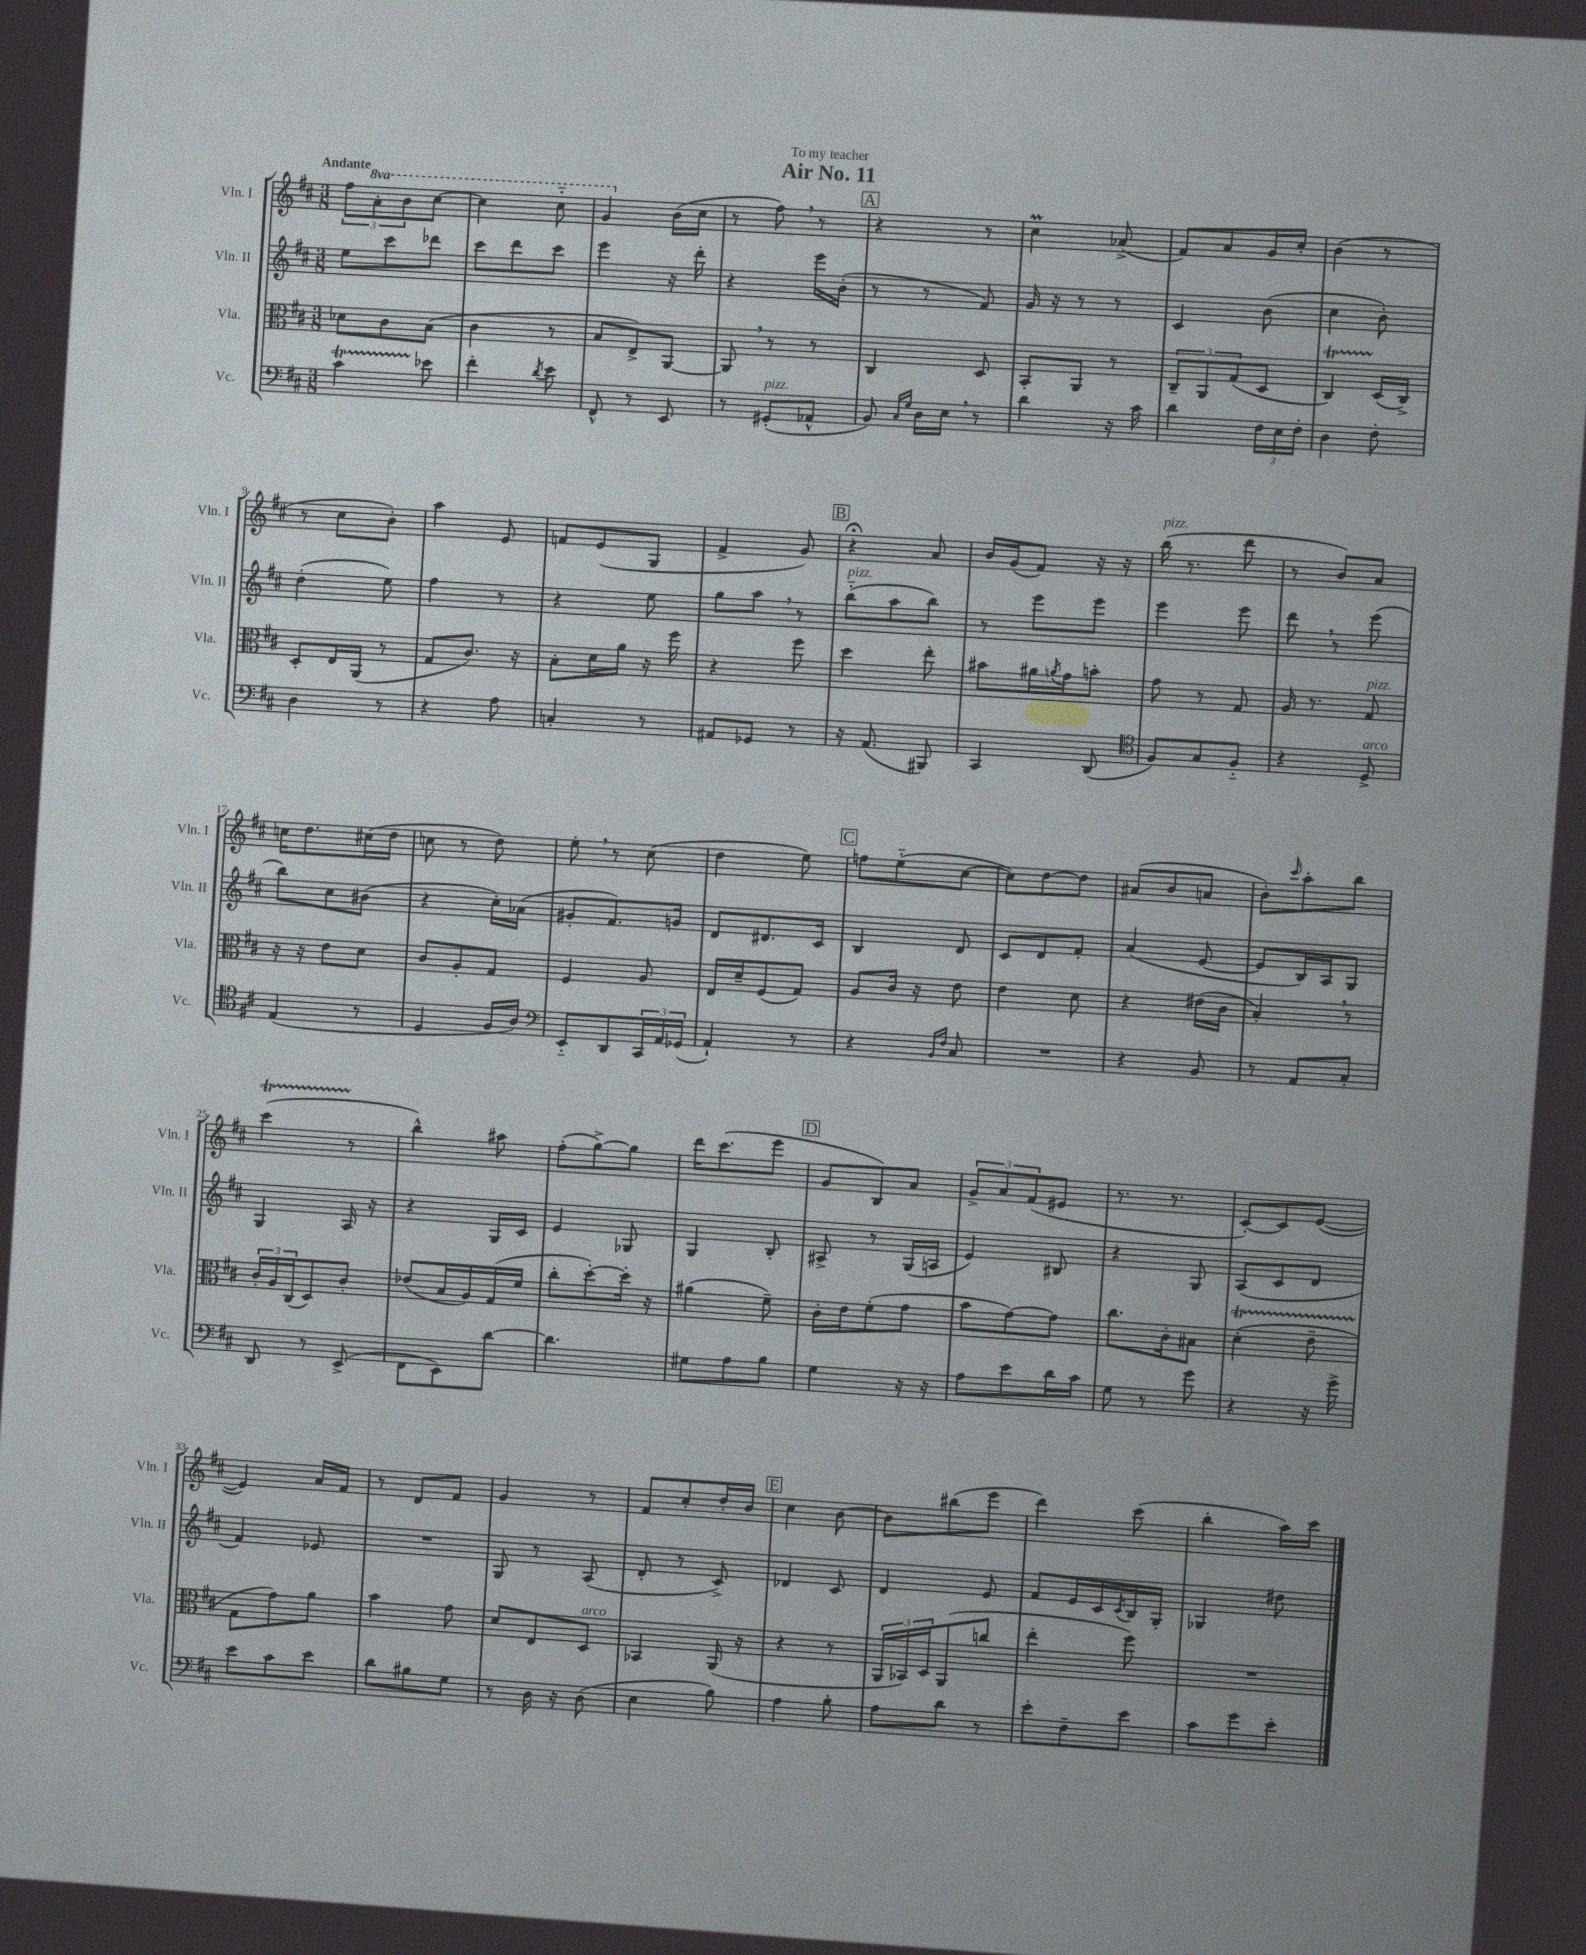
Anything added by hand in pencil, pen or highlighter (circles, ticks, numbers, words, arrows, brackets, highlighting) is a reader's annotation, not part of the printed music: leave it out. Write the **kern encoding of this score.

**kern	**kern	**kern	**kern
*staff4	*staff3	*staff2	*staff1
*clefF4	*clefC3	*clefG2	*clefG2
*k[f#c#]	*k[f#c#]	*k[f#c#]	*k[f#c#]
*M3/8	*M3/8	*M3/8	*M3/8
4c#\	8d-\L	8ee\L	12ff#\L
.	.	.	12aa'\
.	8c#\	8ccc#\	.
.	.	.	12bb\
8e-\	(8B\J	8ddd-\J	[8ccc#\J
=	=	=	=
4f#'\	4c#\	8ccc#\L	4ccc#\]
.	.	8ddd\	.
8qd/	.	.	.
8e\	8r	8ccc#\J	8ccc#'~\
=	=	=	=
8FF#^^/	8B/L	4eee\	4gg/
8r	8E^/)	.	.
8EE/	[8AA/J	16r	(16b\LL
.	.	16ddd'\	16cc#\JJ
=	=	=	=
8r	8AA/]	4r	8r
(8GG#'/L	8r	.	8ff#\)
8AA-^^/J	8r	16eee\LL	8r
.	.	(16b'\JJ	.
=	=	=	=
8BB/)	4C#/	8r	4r
16qqC#/LL	.	.	.
16qqG/JJ	.	.	.
16D\LL	.	8r	.
16E\JJ	.	.	.
8r	8D/	8f#/)	8r
=	=	=	=
4d\	8BB'/L	16g/	4cc#\
.	.	16r	.
.	8AA/J	8r	.
16r	8r	8r	(8a-^/
16c#\	.	.	.
=	=	=	=
4d\	12C#~/L	4c#/	8f#/L)
.	12AA/	.	.
.	.	.	8a/
.	(12G/	.	.
24F#\LL	8D/J	(8b\	16g/L
24E\	.	.	.
.	.	.	16cc#'/JJ
24F#'\JJ	.	.	.
=	=	=	=
4D\	4C#/)	4cc#\	(4b\
8F#'\	(16D/LL	8b'\)	8r
.	16C#^/JJ)	.	.
=	=	=	=
4D\	8D'/L	(4dd'\	8r
.	16E/L	.	8cc#\L
.	(16AA/JJ	.	.
8r	8r	8ee\)	8b'\J)
=	=	=	=
4r	8G/L	4ff#\	4aa\
.	8.c#/J)	.	.
8A\	.	8r	8e/
.	16r	.	.
=	=	=	=
4C'/	8B'\L	4r	8f/L
.	16d\L	.	(8e/
.	16a\JJ	.	.
8r	16r	8ee\	8G/J
.	16ff#\	.	.
=	=	=	=
8AA#/L	4r	8gg\L	4f#^/
8GG-/J	.	8aa\J	.
8r	8ff#\	8r	8g/)
=	=	=	=
16r	4dd\	(8bb'~\L	4r;
(8.AA/	.	.	.
.	.	8aa\	.
8BBB#/)	8ee'\	8bb\J)	8a/
=	=	=	=
4CC#/	8b#\L	8r	16b/LL
.	.	.	(16g/J
.	16a#\L	8eee\L	8f#/J)
.	8qa/	.	.
.	16g\J	.	.
(8DD/	8b'\J	8eee\J	16r
.	.	.	16r
=	=	=	=
*clefC4	*	*	*
8F#/L)	8g\	4eee\	(16bb\
.	.	.	8.r
8G/	8r	.	.
8F#'~/J	8G/	8eee\	8ddd\
=	=	=	=
4r	16A/	8ddd\	8r
.	8.r	.	.
.	.	8r	8b/L)
8D^/	8G/	(8eee\	8a/J
=	=	=	=
(4E/	16r	8bb\L)	16cc\LK
.	16r	.	8.dd\
.	8e\L	8cc#\	.
8r	8d\J	(8b#\J	(16cc#\L
.	.	.	16dd\JJ
=	=	=	=
4D/	8c#/L	4r	8cc\
.	8A'/	.	8r
16F#/LL	8G/J	16cc#'\LL)	8dd\)
16A/JJ)	.	(16a-\JJ	.
=	=	=	=
*clefF4	*	*	*
8EE'~/L	4F#/	8g#'/L	8ee'\
8DD/	.	8.f#/)	8r
24CC#/L	8A/	.	(8cc#\
24AA/	.	.	.
.	.	16g/Jk	.
(24GG-/JJ	.	.	.
=	=	=	=
4AA`/)	16E/LL	8d/L	4dd\
.	16d~/J	.	.
.	(8F#/	8.d#/	.
8r	8G/J)	.	8ee\)
.	.	16c#/Jk	.
=	=	=	=
4r	8A/L	4B/	8ff\L
.	16c#/Jk	.	(8ee'~\
.	16r	.	.
16qqBB/LL	.	.	.
16qqF#/JJ	.	.	.
8C#/	8e\	8d/	[8cc#\J
=	=	=	=
4.r	4e\	8c#/L	8cc#\]L)
.	.	8d/	[8dd\
.	8d\	8f#'/J	8dd\]J
=	=	=	=
4r	4r	(4a/	(8a#/L
.	.	.	8b/
8BB/	(16e#\LL	[8e/	8a/J
.	16c#\JJ	.	.
=	=	=	=
8r	4B'/)	8e/]L	8b'\L)
.	.	.	16qqccc#/
8AA/L	.	16B/L)	8aa'\
.	.	16A/J	.
8C#'/J	8r	8G/J	8bb\J
=	=	=	=
8DD/	24c#'/LL	4G/	(4ccc#\
.	24A/	.	.
.	(24C#/J	.	.
8r	8D/)	.	.
(8EE^/	8c#'/J	16A/	8r
.	.	16r	.
=	=	=	=
8FF#\L	(8e-/L	4r	4bb^^\)
8EE\)	16B/L	.	.
.	16A/)	.	.
[8d\J	(16G/	16G/LL	8aa#\
.	16f#/JJ	16c#/JJ	.
=	=	=	=
4.d\]	8cc#'\L	4e/	(8ff#'\L
.	[8dd'\)	.	[8gg^\)
.	16dd'\]Jk	8G-/	8gg\]J
.	16r	.	.
=	=	=	=
8G#\L	(4a#\	4G/	16ddd\LK
.	.	.	(8.ccc#\
8A\	.	.	.
8B\J	8f#~\)	8B'/	8eee\J
=	=	=	=
4G\	16c#'\LL	8A#^/	8g/L
.	16e\J	.	.
.	(8f#'\	8r	8B/)
16r	8g\J	(16G/LL	8a/J
16r	.	16A/JJ	.
=	=	=	=
8A\L	8b\L	4e/)	12g^/L
.	.	.	12a/
8e\	[8g\)	.	.
.	.	.	(12f#/
16d\L	8g\]J	8B#/	8e#/J
16c#\JJ	.	.	.
=	=	=	=
8G\	8.cc#\L	4r	8.r
8r	.	.	.
.	16c#'\k	.	8.r
8g\	8B#\J	8G/	.
=	=	=	=
4r	(4d'\	(8A/L	[8c#'/L)
.	.	8c#/	8c#/]
16r	8e~\	8d/J	([8e/J
16g^\	.	.	.
=	=	=	=
8e\L	8G\L	4f#/)	4e/])
8c#\	8g\)	.	.
8e\J	8a\J	8e-/	16a/LL
.	.	.	16f#/JJ
=	=	=	=
8d\L	4b\	4.r	8r
8B#\	.	.	8d/L
8G\J	8g\	.	8f#/J
=	=	=	=
8r	8d/L	8G/	4g/
16D\	8E/	8r	.
16r	.	.	.
(8D\	8D/J	(8A/	8r
=	=	=	=
4E\	4BB-/	8d'/	8f#/L
.	.	8r	8cc#'/
8B\)	(16AA/	8c#^/)	16dd'/L
.	16r	.	16b/JJ
=	=	=	=
4A\	4r	4d-/	4cc#\
8B'\	8r	8c#/	[8b\
=	=	=	=
8A\L	24AA/LL	4d/	8b\]L
.	24BB-/)	.	.
.	24D/J	.	.
8d\J	(8AA/	.	(8bb#\
8r	8cc/J	8e/	8eee\J
=	=	=	=
8e'\L	4ee'\	8f#/L	4ddd\)
8F#~\	.	16e/L	.
.	.	16c#/	.
.	.	8qc#/	.
8e\J	8ff#\)	16B/	(8ccc#\
.	.	16G'/JJ	.
=	=	=	=
8c#\L	4.r	4G-/	4bb'\
8g\	.	.	.
8e'\J	.	8dd#\	16aa\LL)
.	.	.	16ccc#\JJ
==	==	==	==
*-	*-	*-	*-
